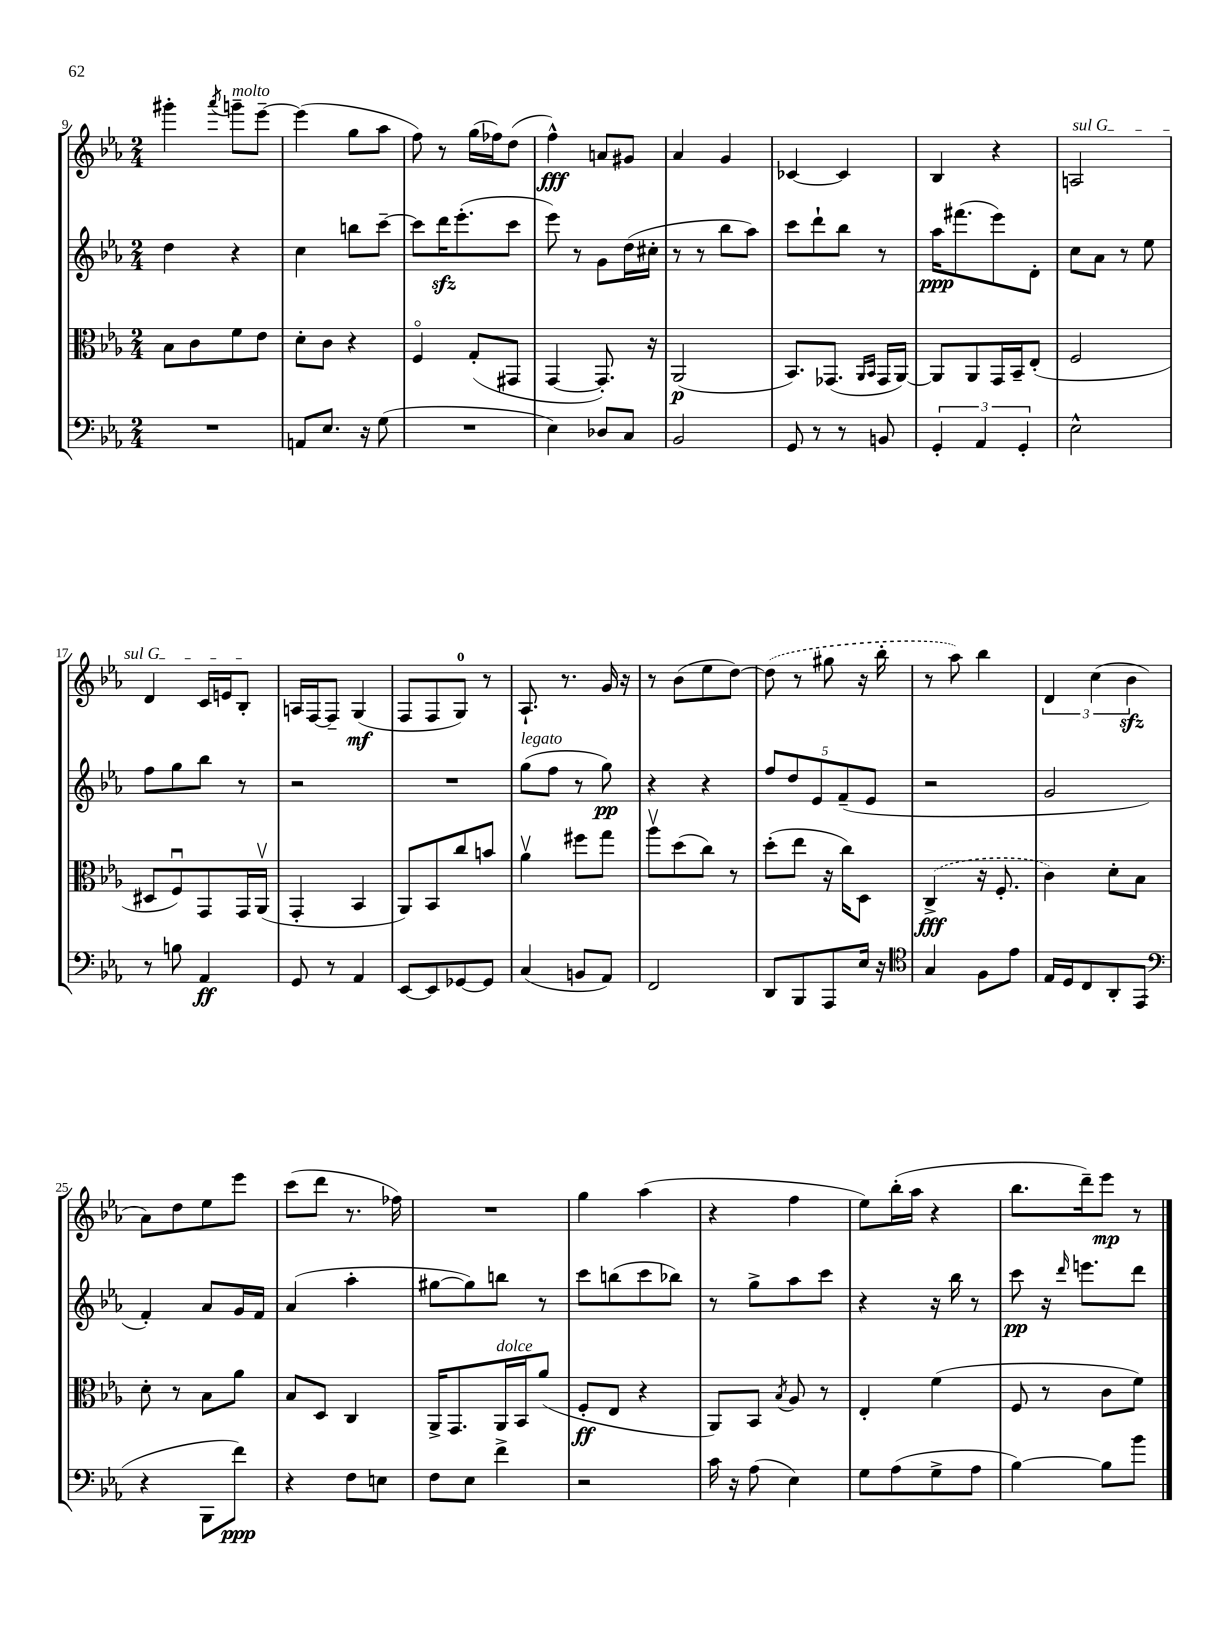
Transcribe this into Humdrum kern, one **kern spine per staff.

**kern	**kern	**kern	**kern
*staff4	*staff3	*staff2	*staff1
*clefF4	*clefC3	*clefG2	*clefG2
*k[b-e-a-]	*k[b-e-a-]	*k[b-e-a-]	*k[b-e-a-]
*M2/4	*M2/4	*M2/4	*M2/4
2r	8B-\L	4dd\	4ggg#'\
.	8c\	.	.
.	.	.	8qaaa-/
.	8f\	4r	8ggg~\L
.	8e-\J	.	[8eee-~\J
=	=	=	=
8AA/L	8d'\L	4cc\	(4eee-\]
8.E-/J	8c\J	.	.
.	4r	8bb\L	8gg\L
16r	.	.	.
(8G\	.	[8ccc~\J	8aa-\J
=	=	=	=
2r	4Fo/	8ccc\]L	8ff\)
.	.	16ddd\K	8r
.	.	(8.eee-'\	.
.	(8G'/L	.	(16gg\LL
.	.	.	16ff-\J)
.	8GG#/J	8ccc\J	(8dd\J
=	=	=	=
4E-\)	[4GG/	8eee-\)	4ff^^\)
.	.	8r	.
8D-/L	8.GG'/])	8g\L	8a/L
8C/J	.	(16dd\L	8g#/J
.	16r	16cc#'\JJ	.
=	=	=	=
2BB-/	(2AA-/	8r	4a-/
.	.	8r	.
.	.	8bb-\L	4g/
.	.	8aa-\J)	.
=	=	=	=
8GG/	8.BB-/L)	8ccc\L	[4c-/
8r	.	8ddd`\	.
.	(8.GG-/J	.	.
8r	.	8bb-\J	4c-/]
.	16qqAA-/LL	.	.
.	16qqBB-/JJ	.	.
8BB/	16GG-/LL	8r	.
.	[16AA-/JJ)	.	.
=	=	=	=
6GG'/	8AA-/]L	16aa-\LK	4B-/
.	.	(8.fff#\	.
.	8AA-/	.	.
6AA-/	.	.	.
.	16GG/L	8eee-\)	4r
.	16BB-~/J	.	.
6GG'/	.	.	.
.	(8E-'/J	8d'\J	.
=	=	=	=
2E-^^\	2F/	8cc\L	2A/
.	.	8a-\J	.
.	.	8r	.
.	.	8ee-\	.
=	=	=	=
8r	8D#/L	8ff\L	4d/
8B\	8Fu/)	8gg\	.
4AA-/	8GG/	8bb-\J	16c/LL
.	.	.	16e/J
.	16GG/L	8r	8B-'/J
.	(16AA-v/JJ	.	.
=	=	=	=
8GG/	4GG'/	2r	16A/LL
.	.	.	[16F/J
8r	.	.	8F~/]J
4AA-/	4BB-/	.	(4G/
=	=	=	=
[8EE-/L	8AA-/L)	2r	8F/L
8EE-/]	8BB-/	.	8F/
[8GG-/	8cc/	.	8G/J)
8GG-/]J	8b/J	.	8r
=	=	=	=
(4C/	4a-v\	(8gg\L	8.A-`/
.	.	8ff\J	.
.	.	.	8.r
8BB/L	8ff#\L	8r	.
8AA-/J)	8gg\J	8gg\)	16g/
.	.	.	16r
=	=	=	=
2FF/	8aa-v\L	4r	8r
.	(8dd\	.	(8b-\L
.	8cc\J)	4r	8ee-\
.	8r	.	[8dd\J)
=	=	=	=
8DD/L	(8dd'\L	10ff/L	(8dd\]
.	.	10dd/	.
8BBB-/	8ee-\J	.	8r
.	.	10e-/	.
8AAA-/	16r	.	8gg#\
.	.	(10f~/	.
.	16cc\LK)	.	.
16E-/Jk	8D\J	.	16r
.	.	10e-/J	.
16r	.	.	16bb-'\
=	=	=	=
*clefC4	*	*	*
4G/	(4C^/	2r	8r
.	.	.	8aa-\)
8F\L	16r	.	4bb-\
.	8.F'/	.	.
8e-\J	.	.	.
=	=	=	=
16E-/LL	4c\)	2g/	6d/
16D/J	.	.	.
8C/	.	.	.
.	.	.	(6cc\
8AA-'/	8d'\L	.	.
.	.	.	6b-\
(8EE-/J	8B-\J	.	.
=	=	=	=
*clefF4	*	*	*
4r	8d'\	4f'/)	8a-\L)
.	8r	.	8dd\
8BBB-\L	8B-\L	8a-/L	8ee-\
8f\J)	8a-\J	16g/L	8eee-\J
.	.	16f/JJ	.
=	=	=	=
4r	8B-/L	(4a-/	(8ccc\L
.	8D/J	.	8ddd\J
8F\L	4C/	4aa-'\	8.r
8E\J	.	.	.
.	.	.	16ff-\)
=	=	=	=
8F\L	16AA-^/LK	[8gg#\L	2r
.	8.GG/	.	.
8E-\J	.	8gg#\])	.
4f^\	16AA-/L	8bb\J	.
.	16BB-/J	.	.
.	(8a-/J	8r	.
=	=	=	=
2r	8F'/L	8ccc\L	4gg\
.	8E-/J	(8bb\	.
.	4r	8ccc\	(4aa-\
.	.	8bb-\J)	.
=	=	=	=
16c\	8AA-/L)	8r	4r
16r	.	.	.
(8A-\	8BB-/J	8gg^\L	.
.	8qB-/	.	.
4E-\)	8A-/	8aa-\	4ff\
.	8r	8ccc\J	.
=	=	=	=
8G\L	4E-'/	4r	8ee-\L)
(8A-\	.	.	(16bb-'\L
.	.	.	16aa-\JJ
8G^\	(4f\	16r	4r
.	.	16bb-\	.
8A-\J	.	8r	.
=	=	=	=
[4B-\)	8F/	8ccc\	8.bb-\L
.	8r	16r	.
.	.	16qqddd/	.
.	.	8.eee\L	16ddd~\k)
8B-\]L	8c\L	.	8eee-\J
8b-\J	8f\J)	8ddd\J	8r
==	==	==	==
*-	*-	*-	*-
